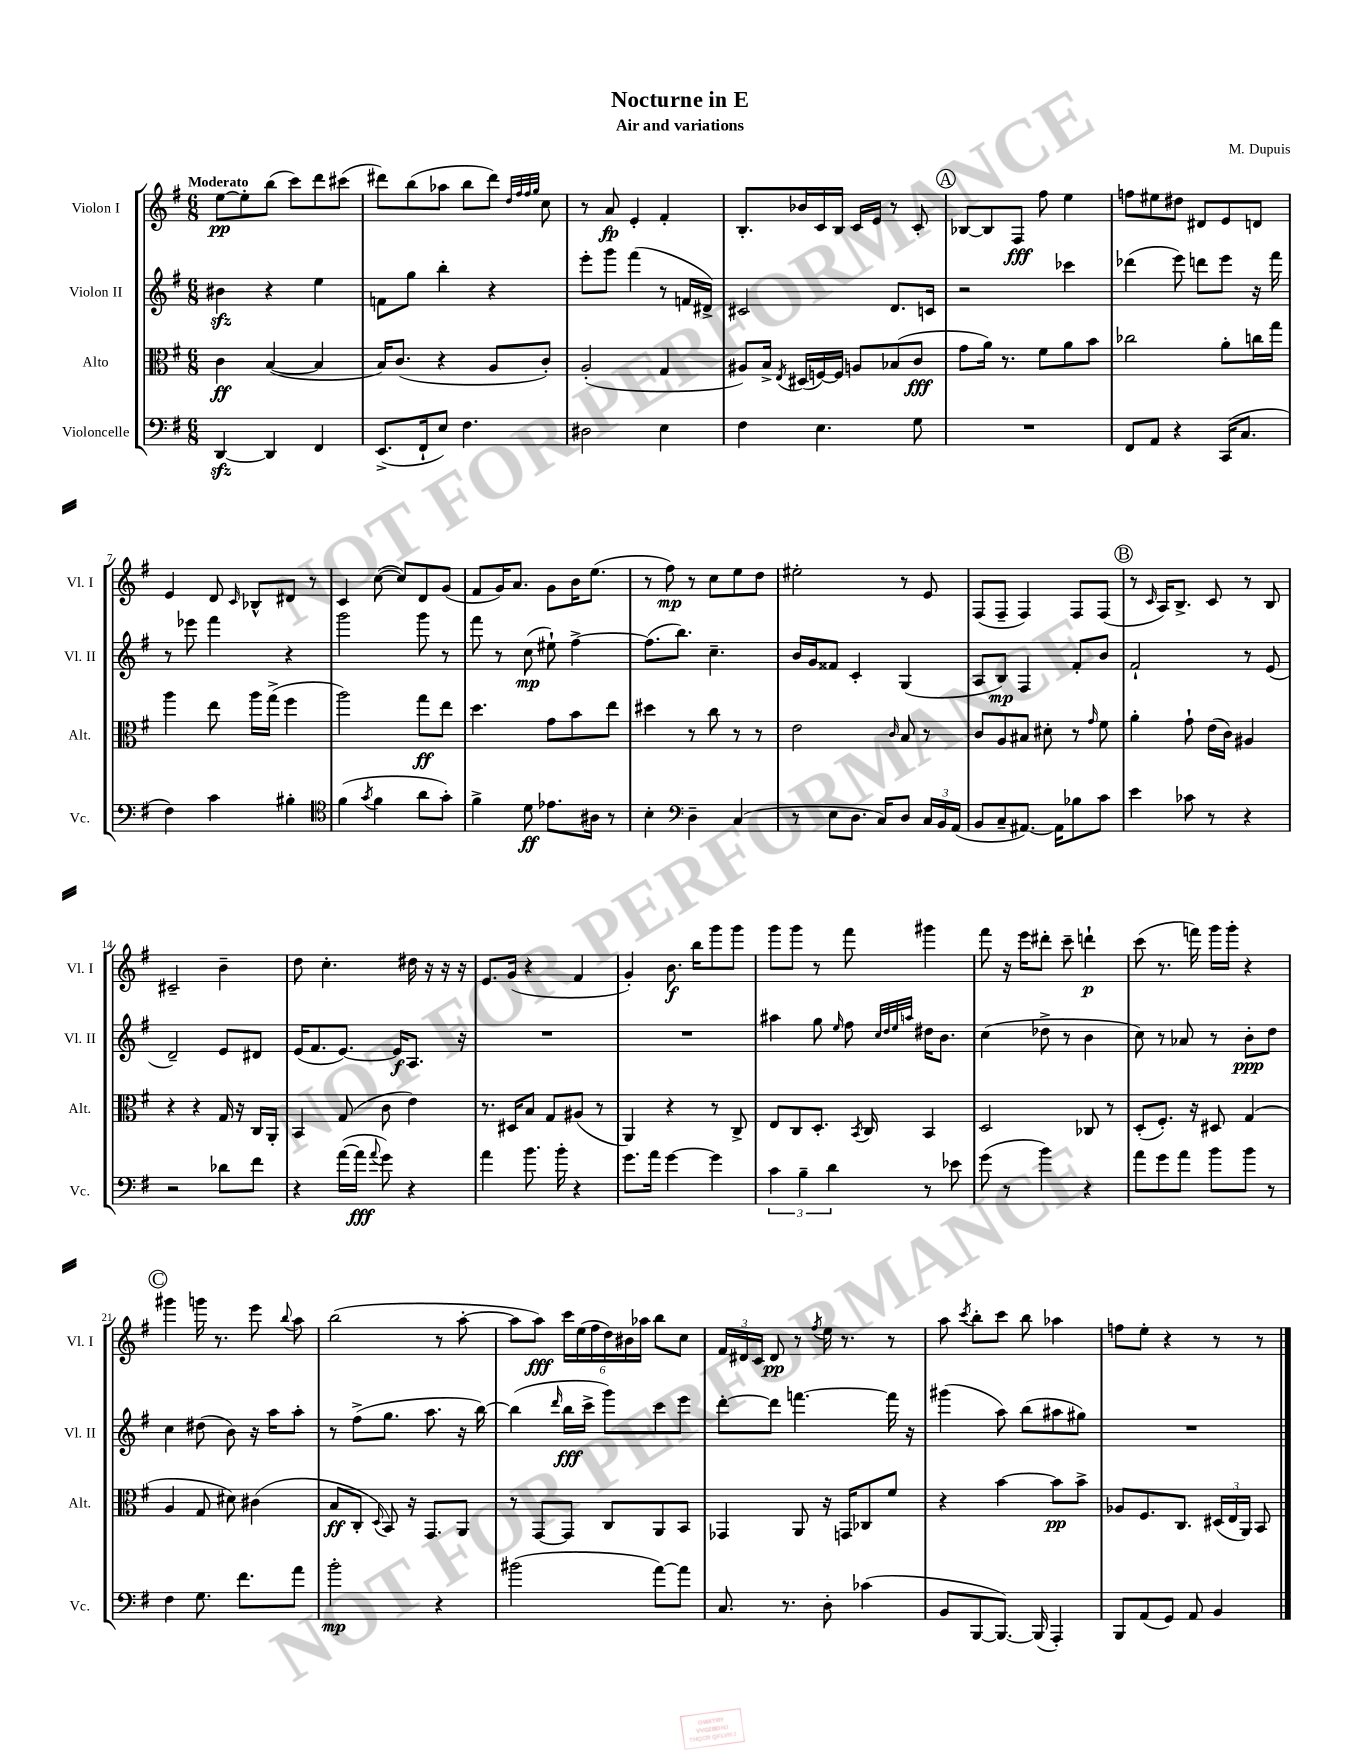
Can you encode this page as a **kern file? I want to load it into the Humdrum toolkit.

**kern	**kern	**kern	**kern
*staff4	*staff3	*staff2	*staff1
*clefF4	*clefC3	*clefG2	*clefG2
*k[f#]	*k[f#]	*k[f#]	*k[f#]
*M6/8	*M6/8	*M6/8	*M6/8
[4DD	4c	4b#	[8ee
.	.	.	8ee']
4DD]	([4B	4r	(8bb
.	.	.	8ccc)
4FF#	4B]	4ee	8ddd
.	.	.	(8ccc#
=	=	=	=
(8.EE^	16B)	8f	8ddd#)
.	(8.c	.	.
.	.	8gg	(8bb
16FF#`	.	.	.
8E)	4r	4bb'	8aa-
4.F#	.	.	8bb
.	8A	4r	8ddd#)
.	.	.	32qqdd
.	.	.	32qqff#
.	.	.	32qqff#
.	.	.	32qqgg
.	8c')	.	8cc
=	=	=	=
2D#	(2A'	8eee'	8r
.	.	8ggg	8a
.	.	(4fff#	4e'
4E	4G	8r	4f#'
.	.	16f	.
.	.	16d#^)	.
=	=	=	=
4F#	8A#)	2c#	8.B'
.	16B^	.	.
.	8qE	.	.
.	(16D#	.	16b-
4.E	[16F)	.	16c
.	16F]	.	16B
.	8A	.	16c
.	.	.	16e
.	(8B-	8.d	8r
8G	8c	.	8c'
.	.	16c	.
=	=	=	=
2.r	8g	2r	[8B-
.	16a)	.	8B-]
.	8.r	.	.
.	.	.	8F#
.	8f#	.	8ff#
.	8a	4ccc-	4ee
.	8b	.	.
=	=	=	=
8FF#	2cc-	(4ddd-	8ff
8AA	.	.	8ee#
4r	.	8eee)	8dd#
.	.	8ddd	8d#
(16CC	8a'	8eee	8e
8.C	.	.	.
.	16cc	16r	8d
.	16gg	16fff#	.
=	=	=	=
4F#)	4aa	8r	4e
.	.	8eee-	.
4c	8ee	4fff#	8d
.	.	.	16qqc
.	16aa	.	8B-^^
.	(16gg^	.	.
4B#'	4ff#	4r	8d#
.	.	.	8r
=	=	=	=
*clefC4	*	*	*
(4f#	2aa)	2ggg	4c
8qg	.	.	.
4f#	.	.	([8cc
.	.	.	8cc])
8a	8gg	8ggg	8d
8g')	8ee	8r	(8g
=	=	=	=
4f#^	4.dd	8fff#	8f#
.	.	8r	16g)
.	.	.	8.a
8d	.	(8cc	.
8.e-	8g	8ee#`)	8g
.	8b	[4ff#^	16b
16A#	.	.	(8.ee
8r	8ee	.	.
=	=	=	=
4B'	4dd#	(8.ff#]	8r
.	.	.	8ff#)
.	.	8.bb)	.
*clefF4	*	*	*
4D~	8r	.	8r
.	8cc	4.cc~	8cc
(4C	8r	.	8ee
.	8r	.	8dd
=	=	=	=
8r	2e	16b	2ee#'
.	.	16g	.
8E	.	8f##	.
8.D	.	4c'	.
16C)	.	.	.
.	16qqc	.	.
8D	8B	(4G	8r
24C	8r	.	8e
24BB	.	.	.
(24AA	.	.	.
=	=	=	=
8BB	8c	8A	(8F#
8C~	8A	8B)	8F#~
[8.AA#)	8B#	4F#	4F#)
.	8d#'	.	.
16AA#]	.	.	.
8B-	8r	8f#'	8F#
.	16qqg	.	.
8c	8f#	8b	(8F#
=	=	=	=
4e	4a'	2f#`	8r
.	.	.	16qqc
.	.	.	16A)
.	.	.	8.B^
8c-	8g`	.	.
8r	(16e	.	8c
.	16c)	.	.
4r	4A#	8r	8r
.	.	(8e	8B
=	=	=	=
2r	4r	2d~)	2c#~
.	4r	.	.
8d-	16G	8e	4b~
.	16r	.	.
8f#	16C	8d#	.
.	16AA'	.	.
=	=	=	=
4r	4BB	(16e	8dd
.	.	8.f#	.
.	.	.	4.cc'
([16a	(8G	[8.e)	.
16a]	.	.	.
8qqa	.	.	.
8g)	8c	.	.
.	.	16e]	.
4r	4e)	8.A	16dd#
.	.	.	16r
.	.	.	16r
.	.	16r	16r
=	=	=	=
4a	8.r	2.r	8.e
.	16D#	.	(16g
8.b	8B	.	4r
.	8G	.	.
16b'	.	.	.
4r	(8A#	.	4f#
.	8r	.	.
=	=	=	=
8.g	4AA)	2.r	4g')
16a	.	.	.
[4g	4r	.	8.b
.	.	.	16bb
4g]	8r	.	8ggg
.	8C^	.	8ggg
=	=	=	=
6c	8E	4aa#	8ggg
.	8C	.	8ggg
6B~	.	.	.
.	8.D'	8gg	8r
6d	.	.	.
.	.	16qqee	.
.	.	8ff#	8fff#
.	8qBB	.	.
.	16C	.	.
.	.	32qqcc	.
.	.	32qqdd	.
.	.	32qqee	.
.	.	32qqaa	.
8r	4BB	16dd#	4ggg#
.	.	8.b	.
8e-	.	.	.
=	=	=	=
(8g	2D	(4cc	8fff#
8r	.	.	16r
.	.	.	16eee
4b)	.	8dd-^	8ddd#'
.	.	8r	8ccc~
4r	8C-	4b	4ddd`
.	8r	.	.
=	=	=	=
8a	(8D'	8cc)	(8ccc
8g	8.F#')	8r	8.r
8a	.	8a-	.
.	16r	.	16fff)
8b	8D#	8r	16ggg
.	.	.	16ggg'
8b	(4G	8b'	4r
8r	.	8dd	.
=	=	=	=
4F#	4A	4cc	4ggg#
8.G	8G	(8dd#	16ggg
.	.	.	8.r
.	8d#)	8b)	.
8.f#	.	.	.
.	(4c#	16r	8eee
.	.	16aa	.
.	.	.	8qqbb
8a	.	8aa'	8aa
=	=	=	=
2b'	8B	8r	(2bb
.	8C'	(8ff#^	.
.	8qqD	.	.
.	8BB)	8.gg	.
.	16r	.	.
.	8.GG	8.aa	.
4r	.	.	8r
.	8AA	16r	[8aa'
.	.	[16bb)	.
=	=	=	=
(2b#	8r	(4bb]	8aa]
.	[8GG	.	8aa)
.	.	16qqddd	.
.	8GG]	16bb	24ccc
.	.	.	(24ee
.	.	16ccc^	.
.	.	.	24ff#
.	8C	8ggg)	24dd)
.	.	.	24b#
.	.	.	24aa-
[8a)	8AA	8ccc	8bb
8a]	8BB	8eee	8cc
=	=	=	=
8.C	4GG-	[8ddd'	24f#
.	.	.	24d#
.	.	.	24c
.	.	8ddd]	8d#
8.r	.	.	.
.	8AA	[4.fff	8r
.	.	.	8qff#
8D'	16r	.	16ee
.	16GG	.	8.r
(4c-	8C-	.	.
.	8f#	16fff]	8r
.	.	16r	.
=	=	=	=
8BB	4r	(4ggg#	8aa
.	.	.	8qccc
[8BBB	.	.	8bb'
8.BBB_)	[4b	8aa)	8ccc
.	.	(8bb	8bb
(16BBB]	.	.	.
4AAA')	8b]	8aa#	4aa-
.	8b^	8gg#)	.
=	=	=	=
8BBB	8A-	2.r	8ff
(8AA	8.F#	.	8ee'
8GG)	.	.	4r
.	8.C	.	.
8AA	.	.	.
4BB	(24D#	.	8r
.	24E	.	.
.	24AA)	.	.
.	8BB	.	8r
==	==	==	==
*-	*-	*-	*-
